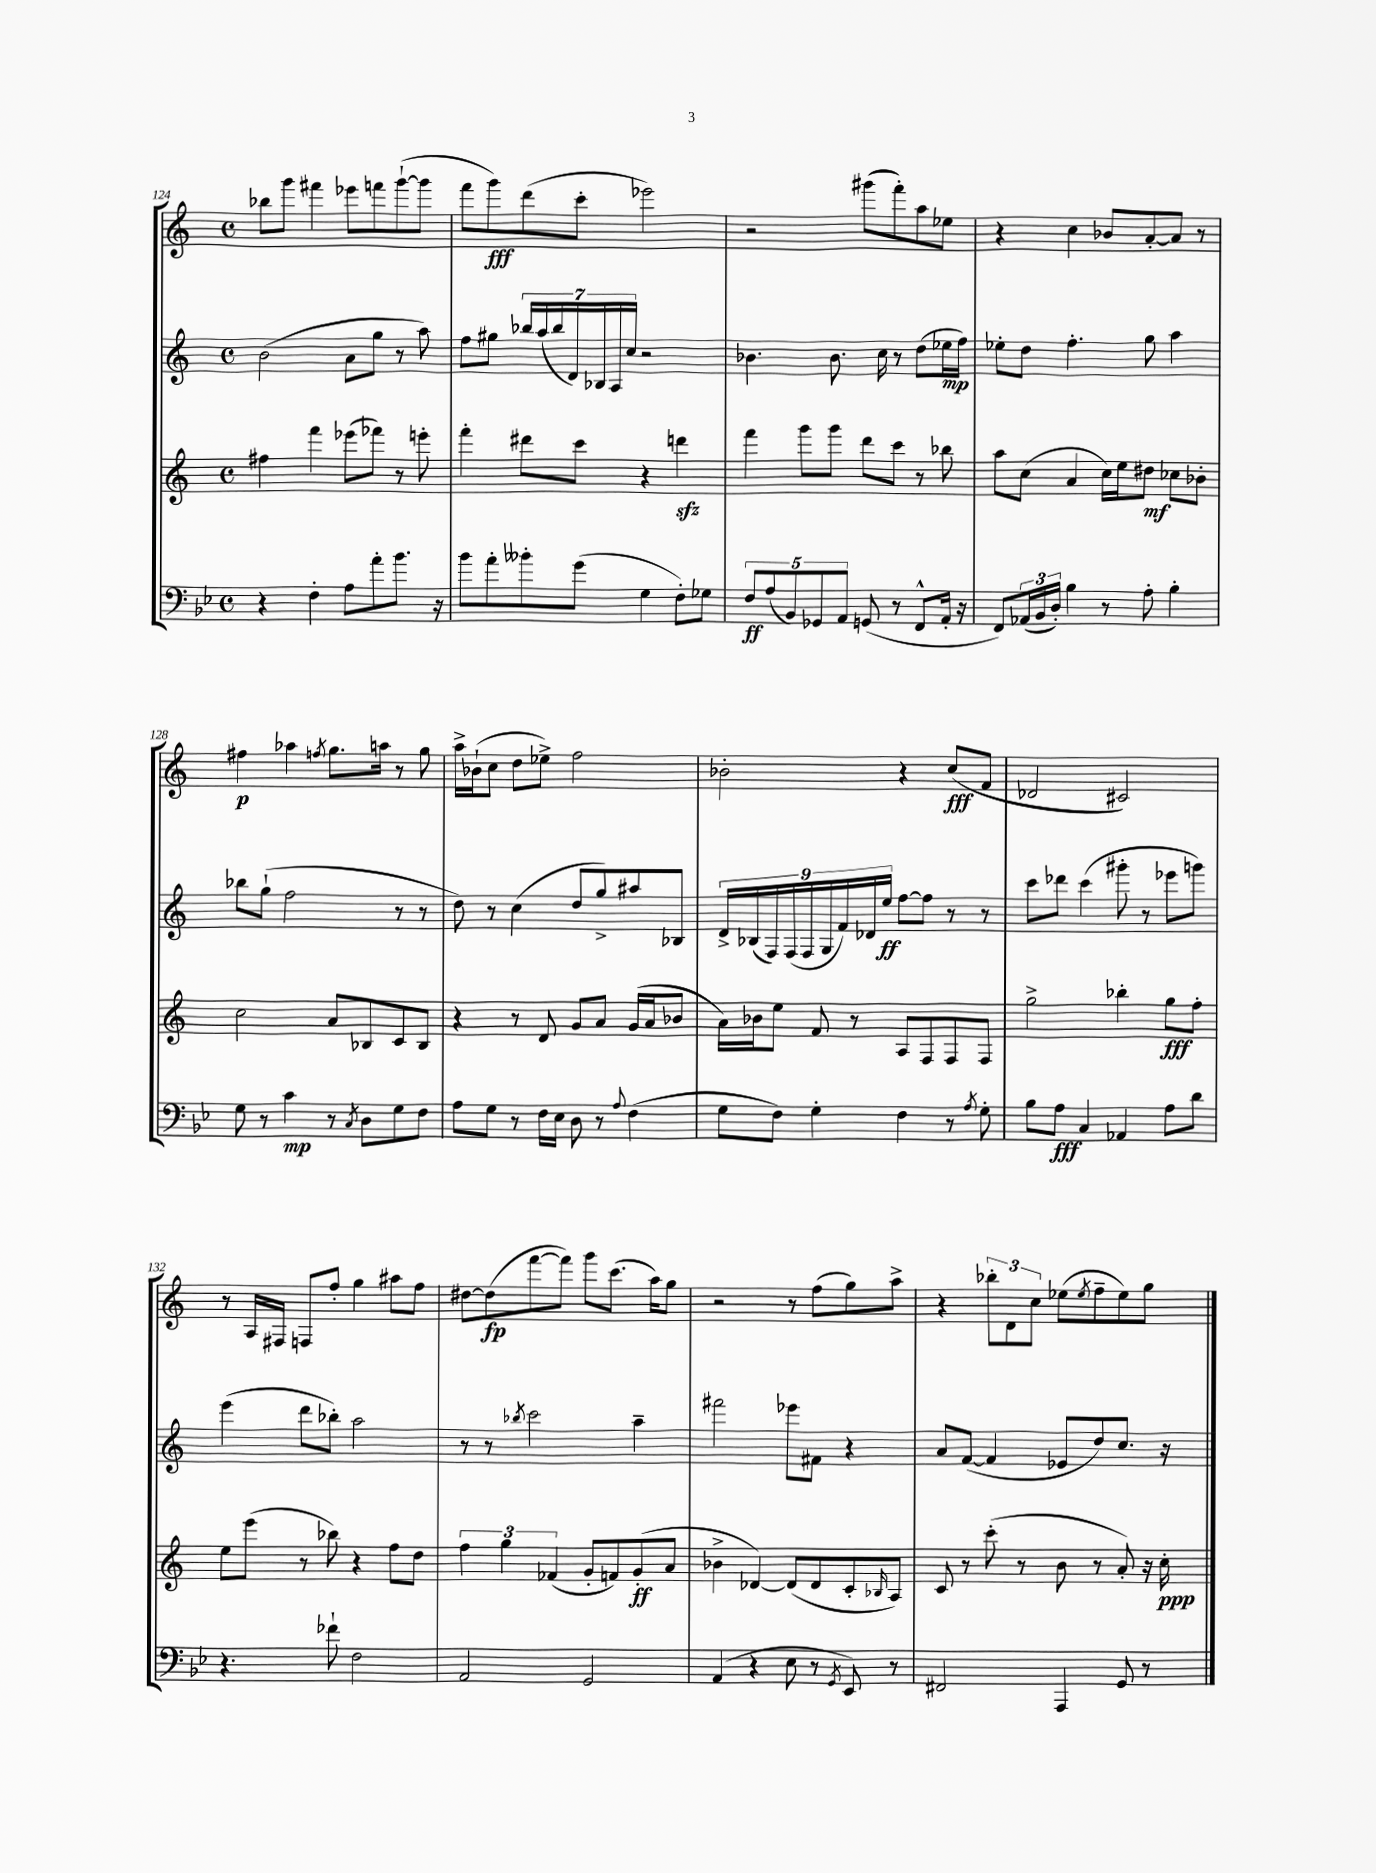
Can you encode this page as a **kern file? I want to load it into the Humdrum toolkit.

**kern	**dynam	**kern	**dynam	**kern	**dynam	**kern	**dynam
*part4	*part4	*part3	*part3	*part2	*part2	*part1	*part1
*staff4	*staff4	*staff3	*staff3	*staff2	*staff2	*staff1	*staff1
*clefF4	*	*clefG2	*	*clefG2	*	*clefG2	*
*k[b-e-]	*	*k[]	*	*k[]	*	*k[]	*
*M4/4	*	*M4/4	*	*M4/4	*	*M4/4	*
*met(c)	*	*met(c)	*	*met(c)	*	*met(c)	*
=124	=124	=124	=124	=124	=124	=124	=124
4r	.	4ff#X\	.	(2b\	.	8bb-X\L	.
.	.	.	.	.	.	8ggg\J	.
4F'\	.	4fff\	.	.	.	4fff#X\	.
8A\L	.	(8eee-X\L	.	8a\L	.	8eee-X\L	.
8a'\	.	8fff-X\J)	.	8gg\J	.	8fffn\	.
8.b-\J	.	8r	.	8r	.	([8ggg`\	.
.	.	8eeen'\	.	8aa\)	.	8ggg\J]	.
16r	.	.	.	.	.	.	.
=125	=125	=125	=125	=125	=125	=125	=125
8b-\L	.	4fff'\	.	8ff\L	.	8fff\L	.
8a'\	.	.	.	8gg#X\J	.	8ggg\)	fff
8b--X'\	.	8ddd#X\L	.	28bb-X/LL	.	(8ddd\	.
.	.	.	.	(28aa/	.	.	.
.	.	.	.	28bb-/	.	.	.
.	.	.	.	28d/)	.	.	.
(8g\J	.	8ccc\J	.	.	.	8ccc'\J	.
.	.	.	.	28B-X/	.	.	.
.	.	.	.	28A/	.	.	.
.	.	.	.	28cc/JJ	.	.	.
4G\	.	4r	.	2r	.	2eee-X\)	.
8F'\L)	.	4dddnzz\	.	.	.	.	.
8G-X\J	.	.	.	.	.	.	.
=126	=126	=126	=126	=126	=126	=126	=126
10F/L	ff	4fff\	.	4.b-X\	.	2r	.
(10A/	.	.	.	.	.	.	.
10BB-/)	.	.	.	.	.	.	.
.	.	8ggg\L	.	.	.	.	.
10GG-X/	.	.	.	.	.	.	.
.	.	8ggg\J	.	8.b-\	.	.	.
10AA/J	.	.	.	.	.	.	.
(8GGn/	.	8ddd\L	.	.	.	(8ggg#X\L	.
.	.	.	.	16cc\	.	.	.
8r	.	8ccc\J	.	8r	.	8fff'\)	.
8FF^^/L	.	8r	.	(8dd\L	.	8aa\	.
16AA'/Jk	.	8bb-X\	.	16ee-X\L	mp	8ee-X\J	.
16r	.	.	.	16ff\JJ)	.	.	.
=127	=127	=127	=127	=127	=127	=127	=127
8FF/L)	.	8aa\L	.	8ee-X'\L	.	4r	.
(24AA-X/L	.	(8cc\J	.	8dd\J	.	.	.
24BB-/	.	.	.	.	.	.	.
24D'/JJ)	.	.	.	.	.	.	.
4B-\	.	4a/	.	4.ff'\	.	4cc\	.
8r	.	16cc\LL)	.	.	.	8b-X/L	.
.	.	16ee\J	.	.	.	.	.
8A'\	.	8dd#X\J	mf	8gg\	.	[8a'/	.
4B-'\	.	8cc-X\L	.	4aa\	.	8a/J]	.
.	.	8b-X'\J	.	.	.	8r	.
!!LO:LB:g=z
=128	=128	=128	=128	=128	=128	=128	=128
8G\	.	2cc\	.	8bb-X\L	.	4ff#X\	p
8r	.	.	.	(8gg`\J	.	.	.
4c\	mp	.	.	2ff\	.	4aa-X\	.
.	.	.	.	.	.	8qffn/	.
8r	.	8a/L	.	.	.	8.gg\L	.
8qC/	.	.	.	.	.	.	.
8D\L	.	8B-X/	.	.	.	.	.
.	.	.	.	.	.	16aan\Jk	.
8G\	.	8c/	.	8r	.	8r	.
8F\J	.	8B-/J	.	8r	.	8gg\	.
=129	=129	=129	=129	=129	=129	=129	=129
8A\L	.	4r	.	8dd\)	.	16aa^\LL	.
.	.	.	.	.	.	(16b-X`\J	.
8G\J	.	.	.	8r	.	8cc\J	.
8r	.	8r	.	(4cc\	.	8dd\L	.
16F\LL	.	8d/	.	.	.	8ee-X^\J)	.
16E-\JJ	.	.	.	.	.	.	.
8D\	.	8g/L	.	8dd/L	.	2ff\	.
8r	.	8a/J	.	8gg^/)	.	.	.
8qqA/	.	.	.	.	.	.	.
(4F\	.	(16g/LL	.	8aa#X/	.	.	.
.	.	16a/J	.	.	.	.	.
.	.	8b-X/J	.	8B-X/J	.	.	.
=130	=130	=130	=130	=130	=130	=130	=130
8G\L	.	16a\LL)	.	18d^/LL	.	2b-X'\	.
.	.	.	.	(18B-X/	.	.	.
.	.	16b-X\J	.	.	.	.	.
.	.	.	.	18F/)	.	.	.
8F\J)	.	8ee\J	.	.	.	.	.
.	.	.	.	(18F/	.	.	.
.	.	.	.	18F/	.	.	.
4G'\	.	8f/	.	.	.	.	.
.	.	.	.	18G/	.	.	.
.	.	.	.	18f/)	.	.	.
.	.	8r	.	.	.	.	.
.	.	.	.	18d-X/	.	.	.
.	.	.	.	18ee/JJ	ff	.	.
4F\	.	8A/L	.	[8ff\L	.	4r	.
.	.	8F/	.	8ff\J]	.	.	.
8r	.	8F/	.	8r	.	(8cc/L	fff
8qA/	.	.	.	.	.	.	.
8G'\	.	8F/J	.	8r	.	8f/J	.
=131	=131	=131	=131	=131	=131	=131	=131
8B-\L	.	2gg^\	.	8ccc\L	.	2d-X/	.
8A\J	fff	.	.	8ddd-X\J	.	.	.
4C/	.	.	.	(4ccc\	.	.	.
4AA-X/	.	4bb-X'\	.	8ggg#X'\	.	2c#X/)	.
.	.	.	.	8r	.	.	.
8A\L	.	8gg\L	fff	8eee-X\L	.	.	.
8d\J	.	8ff'\J	.	8gggn\J)	.	.	.
!!LO:LB:g=z
=132	=132	=132	=132	=132	=132	=132	=132
4.r	.	8ee\L	.	(4eee\	.	8r	.
.	.	(8eee\J	.	.	.	16A/LL	.
.	.	.	.	.	.	16F#X/JJ	.
.	.	8r	.	8ddd\L	.	8Fn/L	.
8f-X`\	.	8bb-X\)	.	8bb-X'\J)	.	8ff'/J	.
2F\	.	4r	.	2aa\	.	4gg\	.
.	.	8ff\L	.	.	.	8aa#X\L	.
.	.	8dd\J	.	.	.	8ff\J	.
=133	=133	=133	=133	=133	=133	=133	=133
2AA/	.	6ff\	.	8r	.	[8dd#X\L	.
.	.	.	.	8r	.	(8dd#\]	fp
.	.	6gg\	.	.	.	.	.
.	.	.	.	8qbb-X/	.	.	.
.	.	.	.	2ccc\	.	[8fff\	.
.	.	(6f-X/	.	.	.	.	.
.	.	.	.	.	.	8fff\J])	.
2GG/	.	8g'/L	.	.	.	8ggg\L	.
.	.	8fn/)	.	.	.	(8.ccc\J	.
.	.	(8g'/	ff	4aa~\	.	.	.
.	.	.	.	.	.	16aa\KL)	.
.	.	8a/J	.	.	.	8gg\J	.
=134	=134	=134	=134	=134	=134	=134	=134
(4AA/	.	4b-X^\	.	2fff#X\	.	2r	.
4r	.	[4d-X/)	.	.	.	.	.
8E-\	.	(8d-/L]	.	8eee-X\L	.	8r	.
8r	.	8d-/	.	8f#X\J	.	(8ff\L	.
8qGG/	.	.	.	.	.	.	.
8EE-/)	.	8c'/	.	4r	.	8gg\)	.
.	.	16qqB-X/	.	.	.	.	.
8r	.	8A/J)	.	.	.	8aa^\J	.
=135	=135	=135	=135	=135	=135	=135	=135
2FF#X/	.	8c/	.	8a/L	.	4r	.
.	.	8r	.	([8f/J	.	.	.
.	.	(8ccc'\	.	4f/]	.	12bb-X'\L	.
.	.	.	.	.	.	12d\	.
.	.	8r	.	.	.	.	.
.	.	.	.	.	.	12cc\J	.
4AAA/	.	8b\	.	8e-X/L	.	(8ee-X\L	.
.	.	.	.	.	.	8qee-/	.
.	.	8r	.	8dd/)	.	8ff~\	.
8GG/	.	8a'/)	.	8.cc/J	.	8ee-\)	.
8r	.	16r	.	.	.	8gg\J	.
.	.	16cc'\	ppp	16r	.	.	.
==	==	==	==	==	==	==	==
*-	*-	*-	*-	*-	*-	*-	*-
